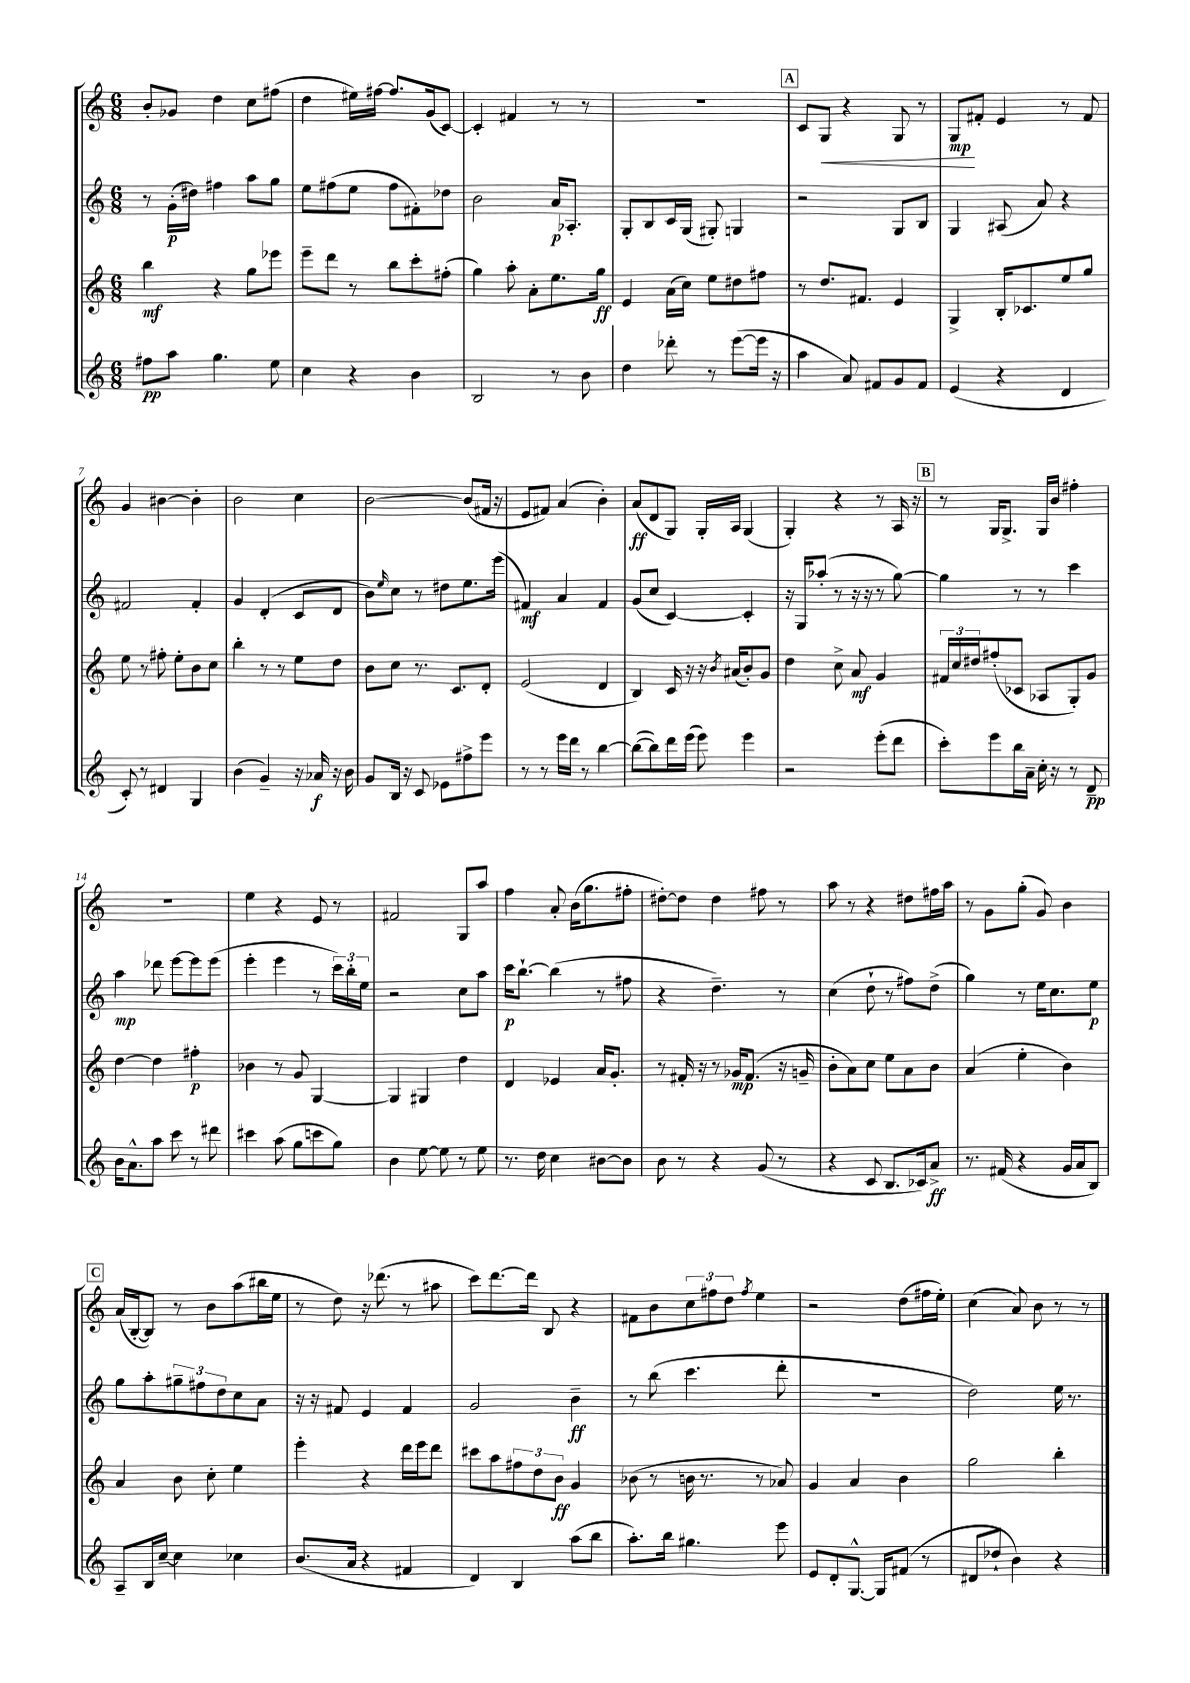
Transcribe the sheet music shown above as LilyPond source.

<<
\new StaffGroup <<
\new Staff = "s0" {
    \clef treble \key c \major \numericTimeSignature \time 6/8
    b'8-. ges'8 d''4 c''8 fis''8( |
    d''4 eis''16) fis''16~ fis''8. g'16( c'8~) |
    c'4-. fis'4 r8 r8 |
    R2. |
    \mark \markup { \box "A" } c'8 g8\< r4 g8 r8 |
    g8\mp\! fis'8-. e'4 r8 fis'8 |
    g'4 bis'4~ bis'4-. |
    b'2 c''4 |
    b'2~ b'8( fis'16 r16 |
    e'8 fis'8) a'4( b'4-.) |
    a'8\ff( d'8 g8) g16-. a16 g4( |
    g4-.) r4 r8 a16 r16 |
    \mark \markup { \box "B" } r8 g16 g8.-> g16 b'16 fis''4-. |
    r2. |
    e''4 r4 e'8 r8 |
    fis'2 g8 a''8 |
    f''4 a'8-. b'16( g''8. fis''8-. |
    dis''8~-.) dis''8 dis''4 fis''8 r8 |
    a''8 r8 r4 dis''8 fis''16 a''16 |
    r8 g'8 g''8-.( g'8) b'4 |
    \mark \markup { \box "C" } a'16( b16~-. b8) r8 b'8 a''8( bis''16 e''16 |
    r8 d''8) r16 des'''8.( r8 ais''8 |
    c'''8) d'''8.~ d'''16 b8 r4 |
    fis'8 b'8 \tuplet 3/2 { c''8 fis''8 d''8 } \acciaccatura { fis''8 } e''4 |
    r2 d''8( fis''16 e''16-.) |
    c''4( a'8) b'8 r8 r8 \bar "|." |
}
\new Staff = "s1" {
    \clef treble \key c \major \numericTimeSignature \time 6/8
    r8 g'16-.\p( dis''16) fis''4 a''8 g''8 |
    e''8 fis''8( e''8 fis''8 fis'8-.) des''8 |
    b'2 a'16\p aes8.-. |
    g8-. b8 c'16 g16( gis8-.) g4 |
    \mark \markup { \box "A" } r2 g8 b8 |
    g4 ais8( a'8) r4 |
    fis'2 fis'4-. |
    g'4 d'4-.( c'8 d'8 |
    b'8) \grace { e''16 } c''8 r8 dis''8 e''8. e'''16( |
    fis'4\mf) a'4 fis'4 |
    g'8( c''8 c'4~) c'4-. |
    r16 g16 aes''8-.( r8 r16 r16 r8 g''8~) |
    \mark \markup { \box "B" } g''4 r8 r8 c'''4 |
    a''4\mp des'''8 e'''8~ e'''8 e'''8( |
    e'''4-. e'''4 r8 \tuplet 3/2 { c'''16) b''16-. e''16 } |
    r2 c''8 a''8 |
    c'''16\p b''8.~-! b''4( r8 fis''8 |
    r4 d''4.--) r8 |
    c''4( d''8-! r8 fis''8) d''8->( |
    g''4) r8 e''16 c''8. e''8\p |
    \mark \markup { \box "C" } g''8 a''8-. \tuplet 3/2 { gis''8-- fis''8 d''8 } c''8 a'8 |
    r16 r16 fis'8 e'4 fis'4 |
    g'2 b'4--\ff |
    r8 b''8( c'''4. d'''8-. |
    R2. |
    d''2) e''16 r8. \bar "|." |
}
\new Staff = "s2" {
    \clef treble \key c \major \numericTimeSignature \time 6/8
    b''4\mf r4 g''8 ees'''8 |
    e'''8-- d'''8 r8 b''8 c'''8-. fis''8-.( |
    g''4) a''8-. a'8-. e''8. g''16\ff |
    e'4 a'16( c''16) e''8 dis''8 fis''8 |
    \mark \markup { \box "A" } r8 d''8. fis'8. e'4 |
    g4-> b16-. ces'8. e''8 g''8 |
    e''8 r8 fis''8-. e''8-. b'8 c''8 |
    b''4-. r8 r8 e''8 d''8 |
    b'8 c''8 r8. c'8. d'8-. |
    e'2( d'4 |
    b4) c'16 r16 r16 \acciaccatura { b'8 } ais'16( b'8-.) g'8 |
    d''4 c''8-> a'8\mf g'4 |
    \mark \markup { \box "B" } \tuplet 3/2 { fis'16 c''16 dis''16 } fis''8-.( ces'8 aes8 g8-.) g'8 |
    d''4~ d''4 fis''4-.\p |
    bes'4 r8 g'8 g4~ |
    g4 gis4 d''4 |
    d'4 ees'4 a'16 g'8.-. |
    r8 fis'16-. r16 r8 ges'16\mp fis'8.( r16 g'16-- |
    b'8-. a'8) c''8 e''8 a'8 b'8 |
    a'4( e''4-. b'4) |
    \mark \markup { \box "C" } a'4 b'8 c''8-. e''4 |
    e'''4-. r4 d'''16 e'''16 d'''8 |
    cis'''8 a''8 \tuplet 3/2 { fis''8 d''8 b'8\ff } g'4 |
    bes'8( r8 b'16 r8. r8 aes'8) |
    g'4 a'4 b'4 |
    g''2 b''4-. \bar "|." |
}
\new Staff = "s3" {
    \clef treble \key c \major \numericTimeSignature \time 6/8
    fis''8\pp a''8 g''4. e''8 |
    c''4 r4 b'4 |
    b2 r8 b'8 |
    d''4 des'''8-. r8 e'''8~( e'''16 r16 |
    \mark \markup { \box "A" } a''4 a'8) fis'8 g'8 fis'8 |
    e'4( r4 d'4 |
    c'8-.) r8 dis'4 g4 |
    b'4( g'4--) r16 aes'16\f r16 b'16 |
    g'8 b16 r16 c'8 ees'8 fis''8-> e'''8 |
    r8 r8 e'''16 d'''16 r8 b''4~ |
    b''8~( b''8) d'''16 e'''16( e'''8) e'''4 |
    r2 e'''8-.( d'''8 |
    \mark \markup { \box "B" } c'''8-.) e'''8 b''16 a'16-- c''16-. r16 r8 d'8--\pp |
    b'16 a'8.-^ a''8 c'''8 r8 dis'''8 |
    cis'''4 a''8( g''8 c'''8 g''8) |
    b'4 e''8~ e''8 r8 e''8 |
    r8. d''16 c''4 bis'8~ bis'8 |
    b'8 r8 r4 g'8( r8 |
    r4 c'8 b8. ces'16) a'8->\ff |
    r8. fis'16( r4 g'16 a'16 b8) |
    \mark \markup { \box "C" } a8-- b16 c''16~-- c''4 ces''4 |
    b'8.( a'16 r4 fis'4 |
    d'4) b4 a''8( b''8 |
    a''8.-.) b''16 gis''4. e'''8 |
    e'8 d'8-. g8.~-^ g16 fis'8( r8 |
    dis'8 des''8-! b'4) r4 \bar "|." |
}
>>
>>
